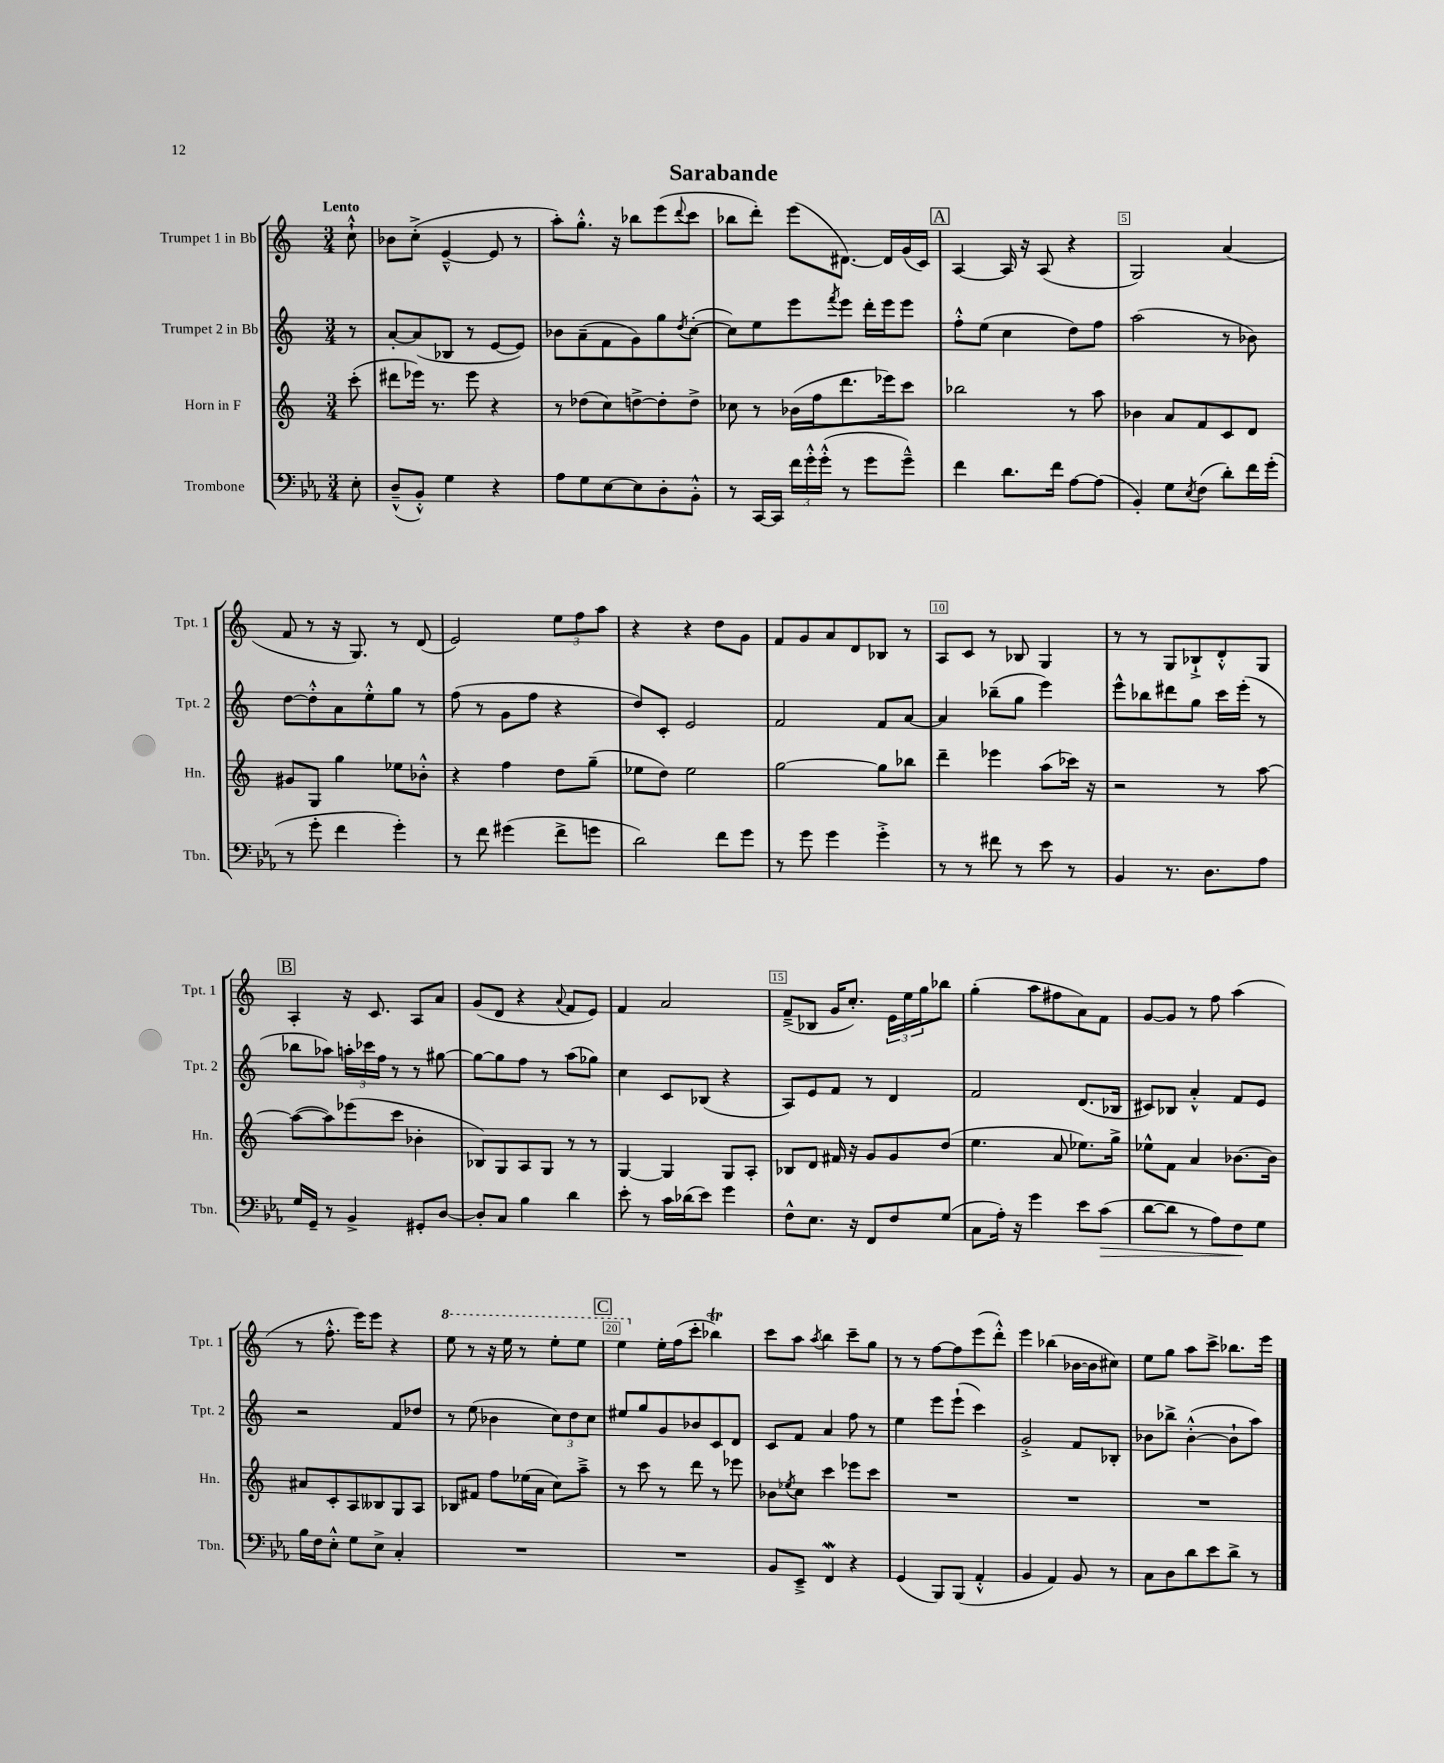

**kern	**kern	**kern	**kern
*staff4	*staff3	*staff2	*staff1
*clefF4	*clefG2	*clefG2	*clefG2
*k[b-e-a-]	*k[]	*k[]	*k[]
*M3/4	*M3/4	*M3/4	*M3/4
8E-'	(8ccc'	8r	8cc`^^
=	=	=	=
(8D~^^	8ddd#	[8a'	8b-
8BB-'^^)	16eee-)	(8a]	(8cc'^
.	8.r	.	.
4G	.	8B-	[4e~^^
.	8eee-	8r	.
4r	4r	[8e	8e]
.	.	8e])	8r
=	=	=	=
8A-	8r	8b-	8aa')
8G	(8dd-	(8a~	8.gg'^^
[8E-	8cc)	8f	.
.	.	.	16r
8E-]	[8dd^	8g)	8bb-
8D'	8dd']	8gg	(8eee
.	.	8qdd	8qqddd
8BB-'^^	8dd^	([8cc'	8ccc
=	=	=	=
8r	8cc-	8cc])	8bb-
[16CC	8r	8ee	8ddd')
16CC]	.	.	.
24f	(16b-	8eee	(8eee
24g'^^	.	.	.
.	16ff	.	.
(24g'^^	.	.	.
.	.	8qfff	.
8r	8.ddd	8eee	[8.d#)
8g	.	16ddd'	.
.	16eee-)	16eee	16d#]
8g~^^)	8ccc	8eee	(16g
.	.	.	16c)
=	=	=	=
4f	2bb-	8ff'^^	[4A
.	.	(8ee	.
8.d	.	4cc	16A]
.	.	.	16r
.	.	.	(8A
16f	.	.	.
[8A-	8r	8dd)	4r
(8A-]	8aa	8ff	.
=	=	=	=
4BB-')	4b-	(2aa	2G)
8G	8a	.	.
8qE-	.	.	.
(8F	8f	.	.
8d')	8c	8r	(4a
16f	8d	8b-)	.
(16g'	.	.	.
=	=	=	=
8r	8g#	[8dd	8f
8g'	8G	8dd'^^]	8r
4f	4gg	8a	16r
.	.	.	8.G)
.	.	8ee'^^	.
4g')	8ee-	8gg	8r
.	8b-'^^	8r	(8d
=	=	=	=
8r	4r	(8ff	2e)
8f	.	8r	.
(4g#	4ff	8g	.
.	.	8ff	.
8f^	8dd	4r	12ee
.	.	.	12ff
8g	(8gg~	.	.
.	.	.	12aa
=	=	=	=
2d)	8ee-	8dd)	4r
.	8dd)	8c'	.
.	2ee-	2e	4r
8f	.	.	8dd
8g	.	.	8g
=	=	=	=
8r	[2gg	2f	8f
8g	.	.	8g
4g	.	.	8a
.	.	.	8d
4g'^	8gg]	8f	8B-
.	8bb-	[8a	8r
=	=	=	=
8r	4ddd~	4a]	8A
8r	.	.	8c
8f#	4eee-	(8bb-~	8r
8r	.	8gg	8B-
8e-	(8aa	4eee)	4G
8r	16ccc-)	.	.
.	16r	.	.
=	=	=	=
4BB-	2r	8eee^^	8r
.	.	8bb-	8r
8.r	.	8ddd#	8G
.	.	8gg	8B-`^
8.D	.	.	.
.	8r	16ccc	8d'^^
.	.	(16eee'	.
8A-	[8aa	8r	8G
=	=	=	=
16G	(8aa_	8bb-	4A'
16GG~	.	.	.
8r	8aa])	8aa-)	.
4BB-^	(8eee-	24aa'	16r
.	.	24ccc-	.
.	.	.	8.c
.	.	24ff	.
.	8ccc	8r	.
8GG#'	4b-'	8r	8A
[8D	.	[8gg#	8a
=	=	=	=
8D']	8B-)	8gg#_	(8g
8C	8G	8gg#]	8d
4B-	8A	8ff	4r
.	8G	8r	.
.	.	.	8qqa
4d	8r	(8aa	8f
.	8r	8gg-)	8e)
=	=	=	=
8e-'	[4G	4cc	4f
8r	.	.	.
16c	4G]	8c	2a
(16d-	.	.	.
8e-)	.	(8B-	.
4g	8G	4r	.
.	8A'	.	.
=	=	=	=
8F^^	8B-	8A)	(8f~^
8.E-	8d	8e	8B-
.	16f#	8f	16g
16r	16r	.	8.cc')
8FF	8g	8r	.
8F	8g	4d	24e
.	.	.	24ee
.	.	.	24gg
(8G	(8dd	.	8bb-
=	=	=	=
8C	4.ee	2f	(4gg'
16A-')	.	.	.
16r	.	.	.
4g	.	.	8aa
.	8a	.	8ff#
8e-	8.ee-)	(8.d	8a)
(8c	.	.	8f
.	16gg^	16B-	.
=	=	=	=
[8d	8ee-^^	8c#)	[8g
8d]	8f	8B-	8g]
8r	4a	4a'^^	8r
8A-)	.	.	8ff
8F	[8.b-	8f	(4aa
8G	.	8e	.
.	16b-]	.	.
=	=	=	=
16B-	8a#	2r	8r
16F	.	.	.
8E-'^^	8c'	.	8.ff'^^
8G	8A	.	.
.	.	.	16eee)
8E-^	8B--	.	8eee
4C'	8G	8f	4r
.	8A	8dd-	.
=	=	=	=
2.r	8B-	8r	8eee
.	8f#	(8ee	8r
.	8ff	4b-	16r
.	.	.	16eee
.	(16ee-	.	8r
.	16a	.	.
.	8cc)	12cc)	8eee'
.	.	12dd	.
.	8aa~^	.	8eee
.	.	12cc	.
=	=	=	=
2.r	8r	8ee#	4eee
.	8ccc	8gg	.
.	8r	8g	16ee'
.	.	.	(16ff
.	8ddd	8b-	8ccc'
.	8r	8c	4bb-)
.	8eee-	8d	.
=	=	=	=
8BB-	8b-	8c	8ccc
.	8qee-	.	.
8EE-~^	8cc	8f	8aa
.	.	.	8qaa
4FF	4ccc	4a	4bb
4r	8eee-	8ff	8ccc~
.	8ccc	8r	8gg
=	=	=	=
(4GG	2.r	4ee	8r
.	.	.	8r
8BBB-)	.	8eee	[8ff
(8BBB-	.	(8eee`	8ff]
4AA-'^^	.	4ccc)	(8eee
.	.	.	8ddd'^^)
=	=	=	=
4BB-	2.r	2g'^	4eee
4AA-)	.	.	(4bb-
8BB-	.	8f	[16b-
.	.	.	16b-]
8r	.	8B-'	8cc#)
=	=	=	=
8C	2.r	8b-	8ee
8D	.	8bb-^	8gg
8d	.	([4b-'^^	8aa
8e-	.	.	8ccc^
8d^	.	8b-`]	8.bb-
8r	.	8aa)	.
.	.	.	16eee
==	==	==	==
*-	*-	*-	*-
